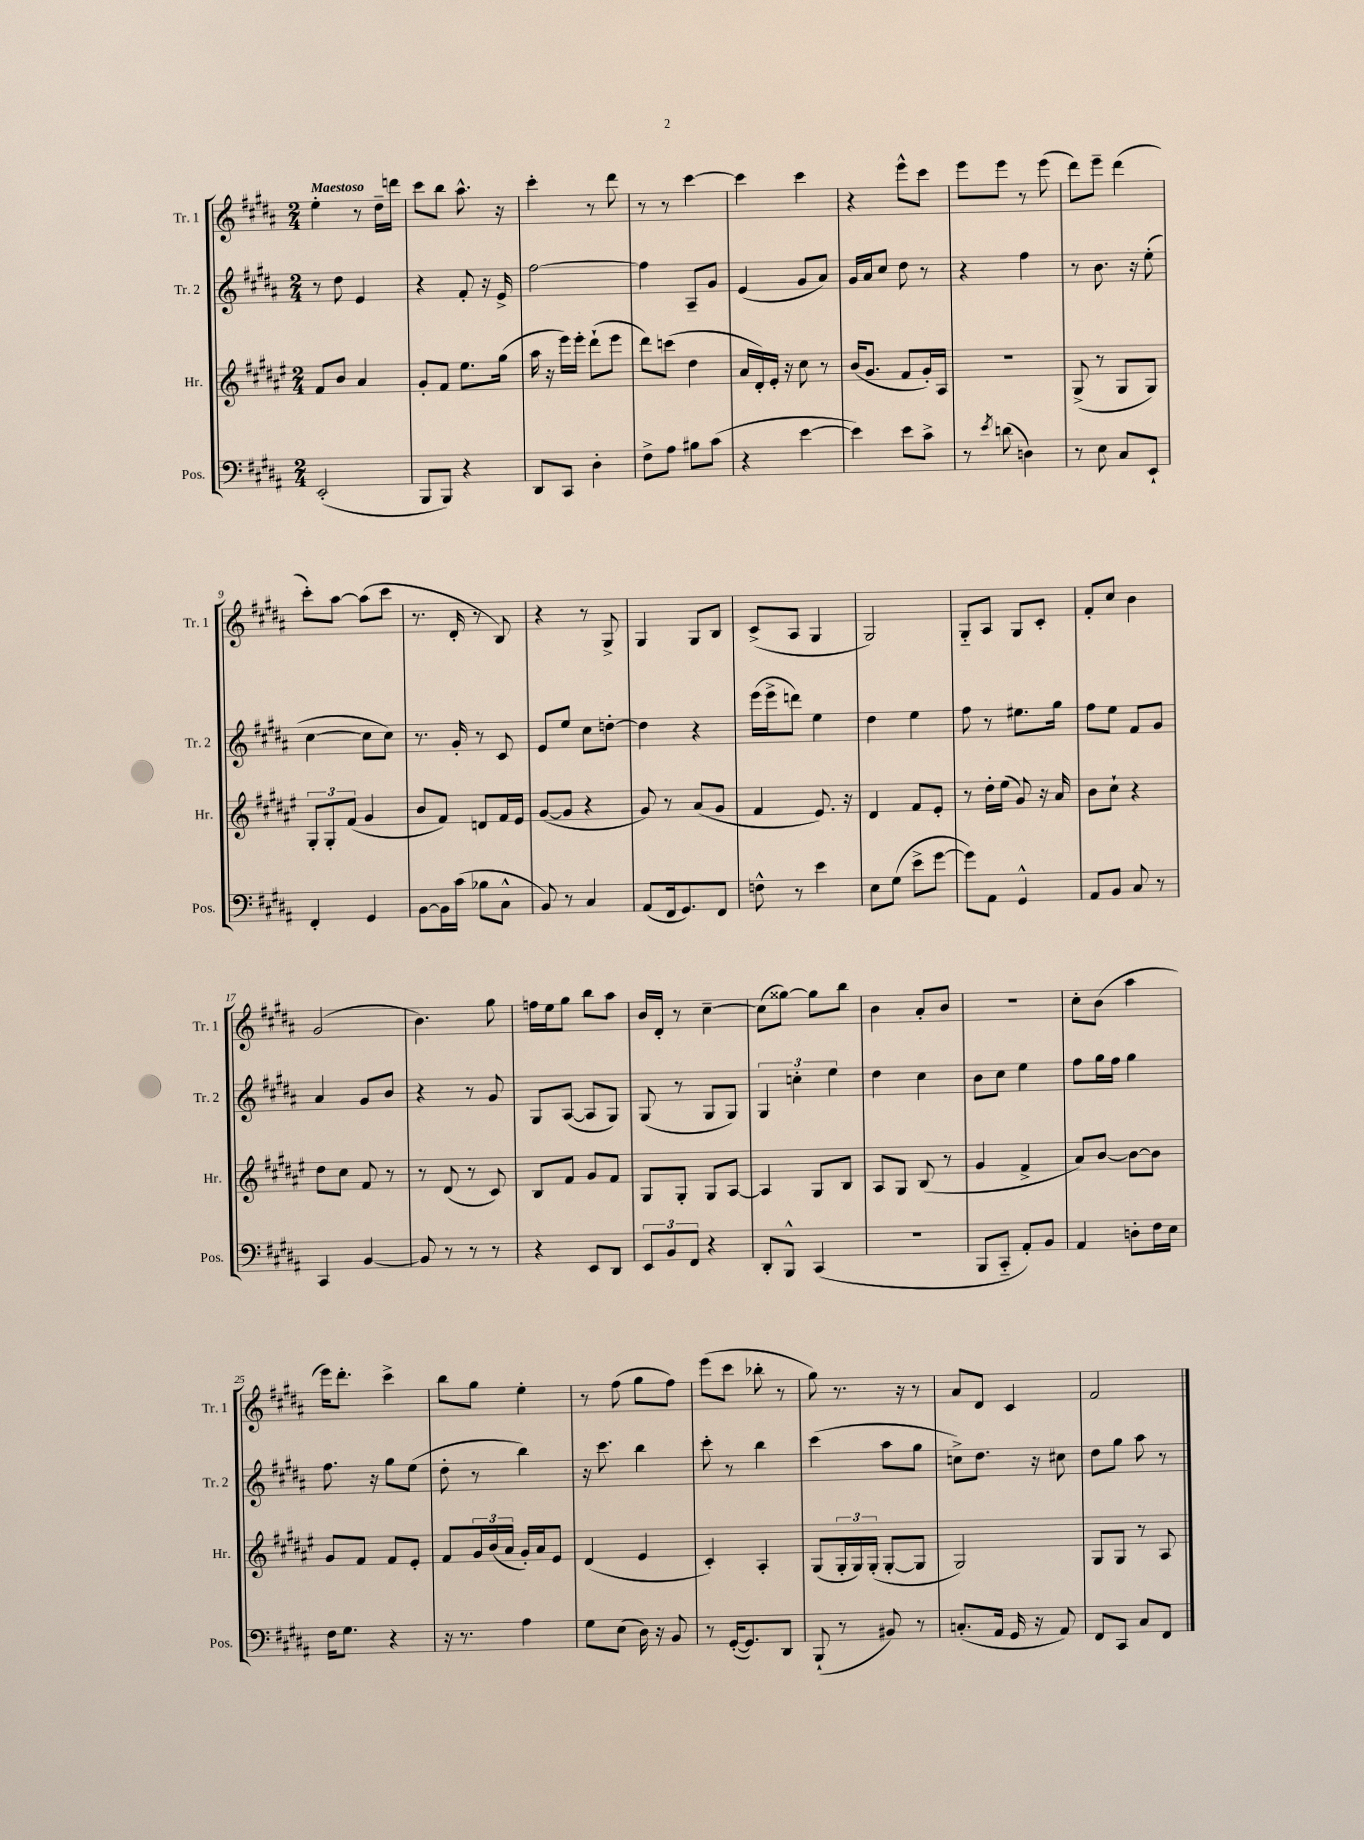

**kern	**kern	**kern	**kern
*staff4	*staff3	*staff2	*staff1
*clefF4	*clefG2	*clefG2	*clefG2
*k[f#c#g#d#a#]	*k[f#c#g#d#a#e#]	*k[f#c#g#d#a#]	*k[f#c#g#d#a#]
*M2/4	*M2/4	*M2/4	*M2/4
(2EE'	8f#	8r	4ee'
.	8b	8dd#	.
.	4a#	4e	8r
.	.	.	16dd#~
.	.	.	16ddd
=	=	=	=
8BBB	8g#'	4r	8ccc#
8BBB)	8f#	.	8bb
4r	8.ee#	8f#'	8.aa#^^
.	.	16r	.
.	(16gg#	16e^	16r
=	=	=	=
8DD#	16aa#	[2ff#	4ccc#'
.	16r	.	.
8CC#	16eee#)	.	.
.	16eee#'	.	.
4D#'	(8ddd#`	.	8r
.	8eee#	.	8ddd#
=	=	=	=
8F#^	8ddd#)	4ff#]	8r
8A#	(8ccc	.	8r
8B#	4dd#	8A#~	[4ccc#
(8c#	.	8g#	.
=	=	=	=
4r	16a#	(4e	4ccc#]
.	16d#')	.	.
.	16e#'	.	.
.	16r	.	.
[4e	8cc#	8g#	4ccc#
.	8r	8a#)	.
=	=	=	=
4e])	(16b	16g#	4r
.	8.g#	16a#	.
.	.	8cc#	.
8e	8f#	8dd#	8eee^^
8c#^	16g#')	8r	8ccc#
.	16A#	.	.
=	=	=	=
8r	2r	4r	8eee
8qe	.	.	.
(8d	.	.	8eee
4D)	.	4ff#	8r
.	.	.	(8eee
=	=	=	=
8r	(8G#^	8r	8ddd#)
8E	8r	8.b	8eee~
8C#	8G#	.	(4ddd#
.	.	16r	.
8EE`	8G#)	(8ee'	.
=	=	=	=
4FF#'	12G#'	[4cc#	8ccc#')
.	12G#'	.	.
.	.	.	[8aa#
.	(12f#	.	.
4GG#	4g#	8cc#]	(8aa#]
.	.	8cc#)	8ccc#
=	=	=	=
[8BB	8b	8.r	8.r
16BB]	8f#)	.	.
(16c#	.	16g#'	16d#'
8B-	8d	8r	8r
8C#^^	16f#	8c#	8B)
.	16e#	.	.
=	=	=	=
8BB)	([8g#	8e	4r
8r	8g#]	8ee	.
4C#	4r	8cc#	8r
.	.	[8dd'	8G#^
=	=	=	=
(8AA#	8g#)	4dd]	4G#
16FF#	8r	.	.
8.GG#)	.	.	.
.	(8a#	4r	8G#
8FF#	8g#	.	8B
=	=	=	=
8F^^	4f#	(16eee	(8c#^
.	.	16eee^	.
8r	.	8ddd)	8A#
4e	8.e#)	4ee	4G#
.	16r	.	.
=	=	=	=
8E	4d#	4dd#	2G#)
(8G#	.	.	.
8e^	8f#	4ee	.
[8g#	8e#'	.	.
=	=	=	=
8g#])	8r	8ff#	8G#'~
8AA#	16dd#'	8r	8A#
.	(16ee#	.	.
4GG#^^	8g#)	8.ee#	8G#
.	16r	.	8c#'
.	16a#	16gg#	.
=	=	=	=
8AA#	8b	8ff#	8f#'
8BB	8cc#`	8ee	8cc#
8C#	4r	8f#	4b
8r	.	8g#	.
=	=	=	=
4CC#	8dd#	4a#	(2g#
.	8cc#	.	.
[4BB	8f#	8g#	.
.	8r	8b	.
=	=	=	=
8BB]	8r	4r	4.b)
8r	(8d#	.	.
8r	8r	8r	.
8r	8c#)	8g#	8gg#
=	=	=	=
4r	8B	8G#	16ff
.	.	.	16ee
.	8f#	([8A#	8gg#
8EE	8g#	8A#]	8bb
8DD#	8f#	8G#)	8aa#
=	=	=	=
12EE	8G#	(8G#	16b
.	.	.	16d#'
12BB	.	.	.
.	8G#'	8r	8r
12FF#	.	.	.
4r	8G#	8G#	[4cc#~
.	[8A#	8G#)	.
=	=	=	=
8DD#'	4A#]	6G#	(8cc#]
8BBB^^	.	.	[8gg##)
.	.	6cc'	.
(4CC#	8G#	.	8gg##]
.	.	6ee	.
.	8B	.	8bb
=	=	=	=
2r	8A#	4dd#	4b
.	8G#	.	.
.	(8B	4cc#	8a#'
.	8r	.	8b
=	=	=	=
8BBB	4g#	8b	2r
8CC#'~	.	8cc#	.
8AA#')	4f#^	4ee	.
8BB	.	.	.
=	=	=	=
4AA#	8a#)	8ff#	8cc#'
.	[8b	16gg#	(8b
.	.	16ff#	.
8D'	8b_	4gg#	4aa#
16F#	8b]	.	.
16E	.	.	.
=	=	=	=
16F#	8g#	8.ff#	16eee)
8.G#	.	.	8.ddd#'
.	8f#	.	.
.	.	16r	.
4r	8f#	8gg#	4ccc#^
.	8e#'	(8ee	.
=	=	=	=
16r	8f#	8dd#'	8bb
8.r	.	.	.
.	24g#	8r	8gg#
.	(24b	.	.
.	24a#	.	.
4A#	16g#')	4bb)	4ee'
.	16a#	.	.
.	8e#	.	.
=	=	=	=
8G#	(4d#	16r	8r
.	.	8.ccc#	.
(8E	.	.	(8ff#
16D#)	4e#	4bb	8gg#
16r	.	.	.
8BB	.	.	8ff#)
=	=	=	=
8r	4c#')	8ccc#'	(8eee
([16GG#'	.	8r	8ccc#
8.GG#])	.	.	.
.	4A#'	4bb	8bb-'
8DD#	.	.	8r
=	=	=	=
(8BBB`	(8G#	(4ccc#	8gg#)
8r	24G#'	.	8.r
.	24G#)	.	.
.	(24G#'	.	.
8BB#)	[8G#'	8aa#	.
.	.	.	16r
8r	8G#]	8gg#	8r
=	=	=	=
(8.C'	2G#)	8cc^)	8a#
.	.	8.dd#	8d#
16AA#	.	.	.
16GG#	.	.	4c#
16r	.	16r	.
8AA#)	.	8cc#	.
=	=	=	=
8FF#	8G#	8dd#	2f#
8CC#	8G#	8gg#	.
8C#	8r	8aa#	.
8FF#	8A#	8r	.
==	==	==	==
*-	*-	*-	*-
